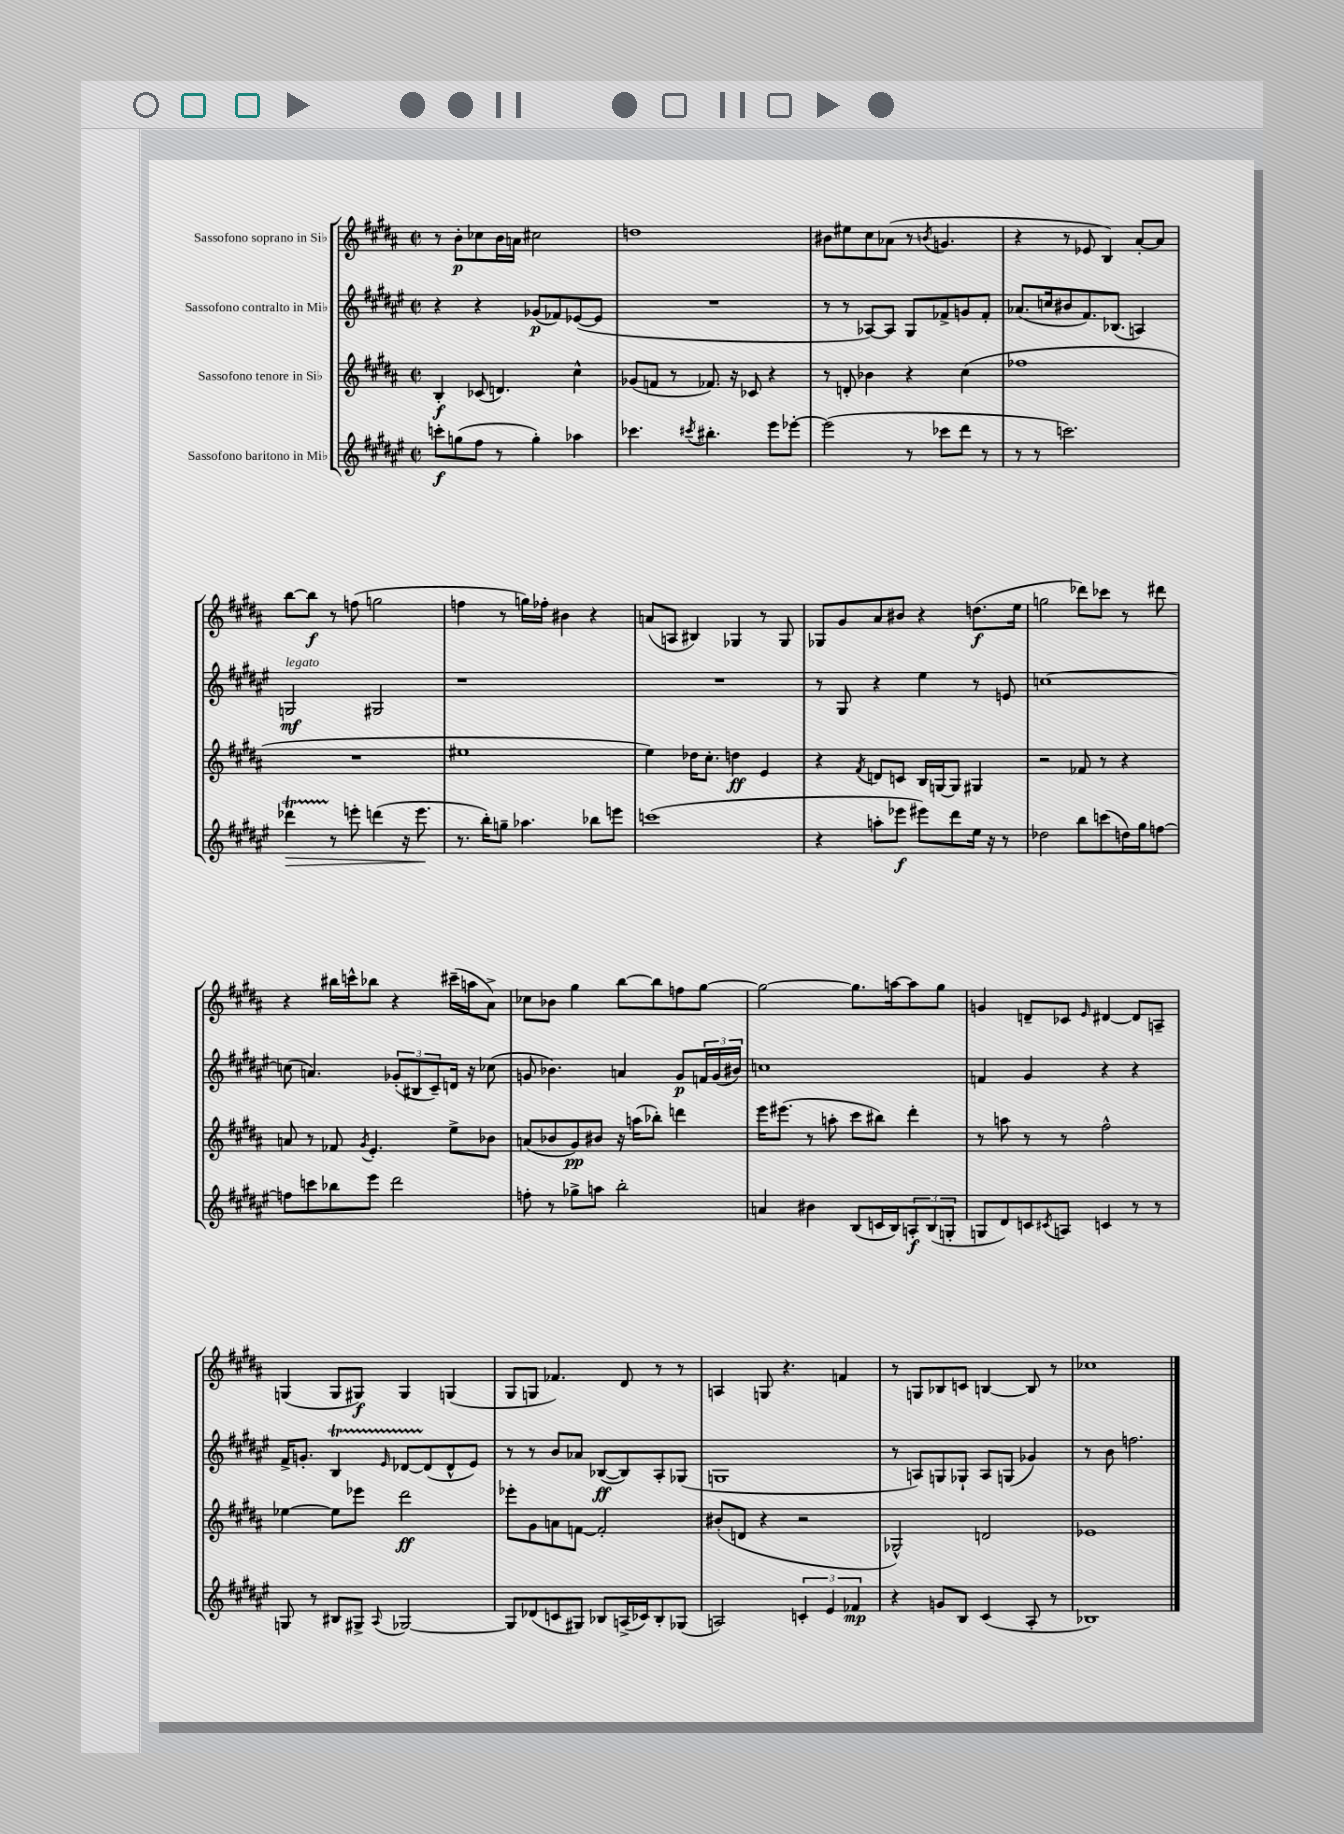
<<
\new StaffGroup <<
\new Staff = "s0" \with { instrumentName = "Sassofono soprano in Sib" } {
    \clef treble \key b \major \defaultTimeSignature \time 2/2
    r8 b'8-.\p ces''8 b'16 a'16 cis''2 |
    d''1 |
    bis'8 eis''8 cis''8 aes'8( r8 \acciaccatura { b'8 } g'4. |
    r4 r8 ees'8 b4) ais'8~-. ais'8 |
    b''8~ b''8\f r8 f''8( g''2 |
    f''4 r8 g''16) fes''16-. bis'4 r4 |
    a'8( a8 bis4) ges4 r8 ges8 |
    ges8 gis'8 ais'8 bis'8 r4 d''8.\f( e''16 |
    g''2 des'''8) ces'''8 r8 dis'''8 |
    r4 bis''16 c'''16-^ bes''8 r4 cis'''16--( a''16 ais'8->) |
    ces''8 bes'8 gis''4 b''8~ b''8 f''8 gis''8~ |
    gis''2~ gis''8. a''16~ a''8 gis''8 |
    g'4 d'8-- ces'8 \grace { e'16 } dis'4~ dis'8 a8-- |
    g4( g8 gis8\f) gis4 g4( |
    gis8 g8 fes'4.) dis'8 r8 r8 |
    a4 g8 r4. f'4 |
    r8 g8 bes8 c'8 b4~ b8 r8 |
    ces''1 \bar "|." |
}
\new Staff = "s1" \with { instrumentName = "Sassofono contralto in Mib" } {
    \clef treble \key fis \major \defaultTimeSignature \time 2/2
    r4 r4 ges'8\p( fes'8) ees'8~( ees'8 |
    R1 |
    r8 r8 aes8~) aes8 gis8 fes'8-> g'8 fes'8-. |
    aes'8.( c''16 bis'8 fis'8.) bes8.( a4) |
    g2\mf^\markup { \italic "legato" } gis2 |
    r1 |
    R1 |
    r8 gis8 r4 eis''4 r8 e'8 |
    c''1~ |
    c''8( a'4.) \tuplet 3/2 { ges'8-.( bis8 cis'8--) } d'16 r16 ces''8( |
    g'8 bes'4.) a'4 g'8\p \tuplet 3/2 { f'16 g'16( bis'16) } |
    c''1 |
    f'4 gis'4 r4 r4 |
    fis'16-> g'8.-. b4\startTrillSpan \grace { eis'16 } des'8~ des'8\stopTrillSpan( des'8-^ eis'8) |
    r8 r8 b'8 aes'8 bes8~\ff( bes8) ais8-. ges8( |
    g1 |
    r8 a8) g8 ges8-! a8 g8( ges'4) |
    r8 b'8 f''2. \bar "|." |
}
\new Staff = "s2" \with { instrumentName = "Sassofono tenore in Sib" } {
    \clef treble \key b \major \defaultTimeSignature \time 2/2
    b4-.\f ces'8( d'4.) cis''4-^ |
    ges'8( f'8 r8 fes'8.) r16 ces'8 r4 |
    r8 d'8-. bes'4 r4 cis''4( |
    fes''1 |
    R1 |
    eis''1 |
    e''4) des''16 cis''8.-. d''4\ff e'4 |
    r4 \acciaccatura { fis'8 } d'8 c'8 b16 g16~ g8 gis4 |
    r2 fes'8 r8 r4 |
    a'8 r8 fes'8 \acciaccatura { gis'8 } e'4.-. e''8-> bes'8 |
    a'8( bes'8 gis'8\pp) bis'8 r16 a''16( bes''8-.) d'''4 |
    e'''16 eis'''8.( r8 a''8-. cis'''8 bis''8) dis'''4-. |
    r8 a''8 r8 r8 fis''2-^ |
    ees''4~ ees''8 ees'''8 dis'''2\ff |
    ees'''8-. gis'8 a'8 f'8~ f'2-. |
    bis'8-.( d'8 r4 r2 |
    ges2-^) d'2 |
    ees'1 \bar "|." |
}
\new Staff = "s3" \with { instrumentName = "Sassofono baritono in Mib" } {
    \clef treble \key fis \major \defaultTimeSignature \time 2/2
    c'''8-.\f g''8( fis''8 r8 g''4-.) aes''4 |
    ces'''4. \acciaccatura { cis'''8 } bis''4.-. eis'''8 ees'''8~-. |
    ees'''2( r8 ces'''8 dis'''8 r8 |
    r8 r8 c'''2.) |
    des'''4\startTrillSpan\> r8\stopTrillSpan e'''8-. d'''4( r16 e'''8.\! |
    r8. b''16-.) g''8-- aes''4. bes''8 e'''8 |
    c'''1( |
    r4 a''8-. ees'''8\f eis'''8) dis'''8 eis''16 r16 r8 |
    des''2 b''8 c'''8( d''16) gis''16 f''8~ |
    f''8 c'''8 bes''8 eis'''8 dis'''2 |
    f''8-. r8 ges''8-> a''8 b''2-. |
    a'4 bis'4 b8( c'16 b16) \tuplet 3/2 { a8-.\f b8( g8-. } |
    g8 dis'8) c'8 \acciaccatura { cis'8 } a8 c'4 r8 r8 |
    g8 r8 bis8 gis8-> \appoggiatura { ais8 } ges2~ |
    ges8 des'8( c'8 gis8) bes8 a16->( ces'16) bes8-. ges8( |
    a2) \tuplet 3/2 { c'4-. eis'4 fes'4\mp } |
    r4 g'8 b8 cis'4( ais8-. r8 |
    bes1) \bar "|." |
}
>>
>>
\layout { \context { \Score \remove "Bar_number_engraver" } }
